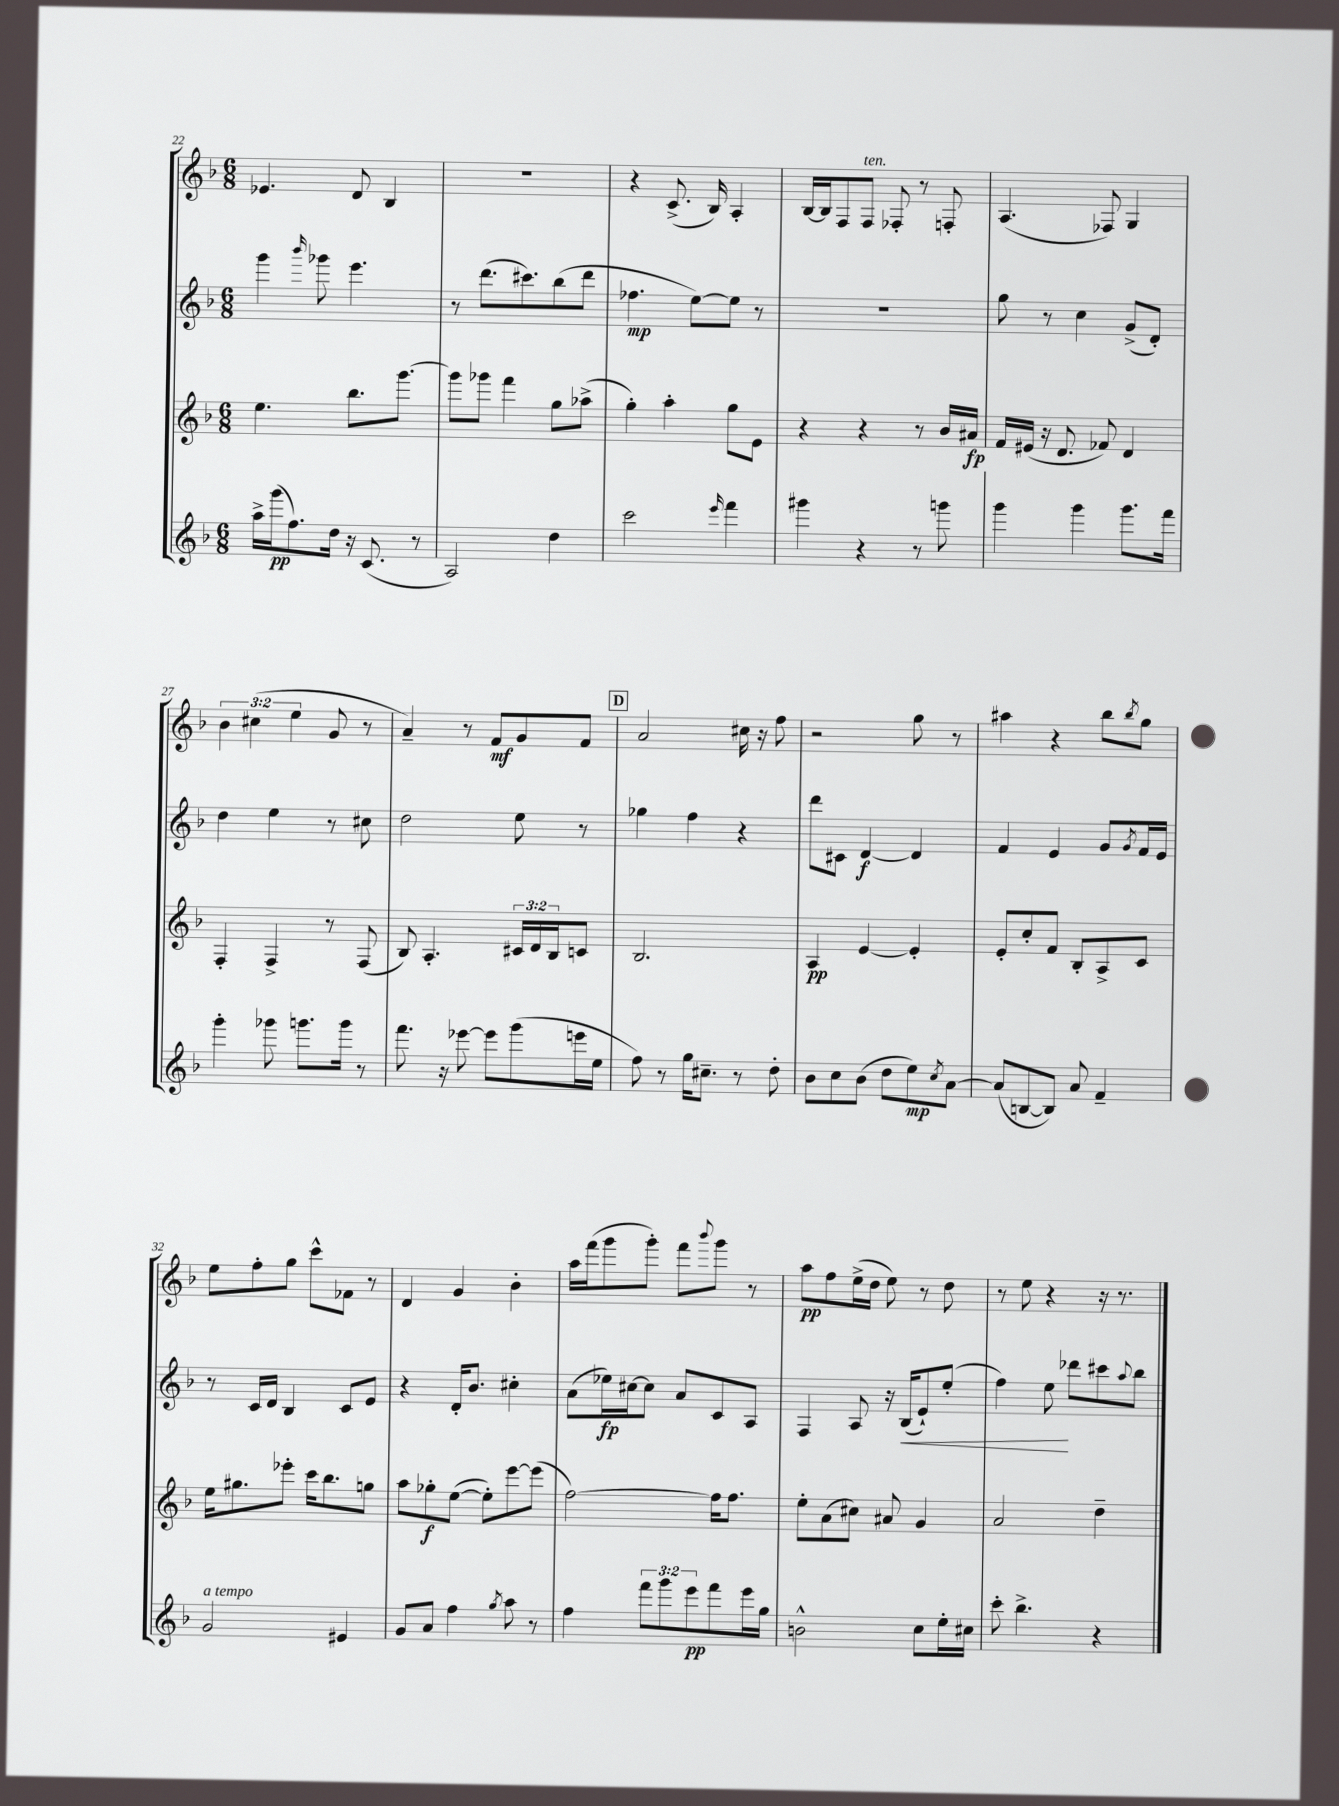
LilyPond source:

<<
\new StaffGroup <<
\new Staff = "s0" {
    \clef treble \key f \major \numericTimeSignature \time 6/8 \override Staff.TupletNumber.text = #tuplet-number::calc-fraction-text
    ees'4. d'8 bes4 |
    R2. |
    r4 c'8.->( bes16) a4-. |
    bes16~ bes16 f8 f8^\markup { \italic "ten." } fes8-. r8 f8-. |
    a4.( fes8) g4 |
    \tuplet 3/2 { bes'4 cis''4( e''4 } g'8 r8 |
    a'4--) r8 f'8\mf g'8 f'8 |
    \mark \markup { \box "D" } a'2 cis''16 r16 f''8 |
    r2 g''8 r8 |
    ais''4 r4 bes''8 \acciaccatura { bes''8 } g''8 |
    e''8 f''8-. g''8 c'''8-^ fes'8 r8 |
    d'4 g'4 bes'4-. |
    a''16 f'''16( g'''8 g'''8-.) f'''8 \appoggiatura { bes'''8 } g'''8 r8 |
    a''8\pp f''8 e''16->( d''16 e''8) r8 d''8 |
    r8 e''8 r4 r16 r8. \bar "|." |
}
\new Staff = "s1" {
    \clef treble \key f \major \numericTimeSignature \time 6/8
    g'''4 \grace { bes'''16 } ges'''8 e'''4. |
    r8 d'''8.( cis'''8.) bes''8( d'''8 |
    fes''4.\mp e''8~) e''8 r8 |
    R2. |
    g''8 r8 c''4 g'8->( d'8-.) |
    d''4 e''4 r8 cis''8 |
    d''2 e''8 r8 |
    \mark \markup { \box "D" } ges''4 f''4 r4 |
    d'''8 cis'8 d'4~\f d'4 |
    f'4 e'4 g'8 \acciaccatura { g'8 } f'16 e'16 |
    r8 c'16 d'16 bes4 c'8 e'8 |
    r4 d'16-. bes'8. cis''4-. |
    a'8( ees''16\fp) cis''16~ cis''8 a'8 c'8 a8 |
    f4 a8 r16 bes16\<( e'8-!) e''8-.( |
    f''4) e''8\! des'''8 cis'''8 \appoggiatura { a''8 } bes''8 \bar "|." |
}
\new Staff = "s2" {
    \clef treble \key f \major \numericTimeSignature \time 6/8 \override Staff.TupletNumber.text = #tuplet-number::calc-fraction-text
    e''4. bes''8. g'''8.~ |
    g'''8 ges'''8 f'''4 g''8 aes''8->( |
    g''4-.) a''4-. g''8 e'8 |
    r4 r4 r8 bes'16 ais'16\fp |
    f'16 eis'16( r16 d'8. fes'8) d'4 |
    f4-. f4-> r8 f8( |
    bes8) a4.-. \tuplet 3/2 { cis'16 d'16 bes16 } c'8 |
    \mark \markup { \box "D" } bes2. |
    a4\pp e'4~ e'4-. |
    e'8-. c''8-. f'8 bes8-. a8-> c'8 |
    e''16 gis''8. ees'''8-. c'''16 bes''8. g''8 |
    a''8 ges''8-.\f e''8~( e''8-.) e'''8~ e'''8( |
    f''2~) f''16 f''8. |
    e''8-. a'8( cis''8) ais'8 g'4 |
    a'2 d''4-- \bar "|." |
}
\new Staff = "s3" {
    \clef treble \key f \major \numericTimeSignature \time 6/8 \override Staff.TupletNumber.text = #tuplet-number::calc-fraction-text
    a''16-> g'''16\pp( f''8.) d''16 r16 c'8.( r8 |
    a2) d''4 |
    c'''2 \grace { e'''16 } f'''4 |
    gis'''4 r4 r8 g'''8 |
    g'''4 g'''4 g'''8. f'''16 |
    g'''4-. ges'''8 g'''8. g'''16 r8 |
    f'''8. r16 ees'''8~ ees'''8 g'''8( e'''16 e''16 |
    \mark \markup { \box "D" } f''8) r8 g''16 cis''8.-- r8 d''8-. |
    bes'8 c''8 bes'8( d''8 e''8\mp) \acciaccatura { c''8 } a'8~ |
    a'8( b8~ b8) a'8 f'4-- |
    g'2^\markup { \italic "a tempo" } eis'4 |
    g'8 a'8 f''4 \acciaccatura { g''8 } a''8 r8 |
    f''4 \tuplet 3/2 { f'''8 g'''8 e'''8\pp } f'''8 e'''16 g''16 |
    b'2-^ c''8 e''16-. cis''16 |
    c'''8-. bes''4.-> r4 \bar "|." |
}
>>
>>
\layout { \context { \Score currentBarNumber = #22 } }
